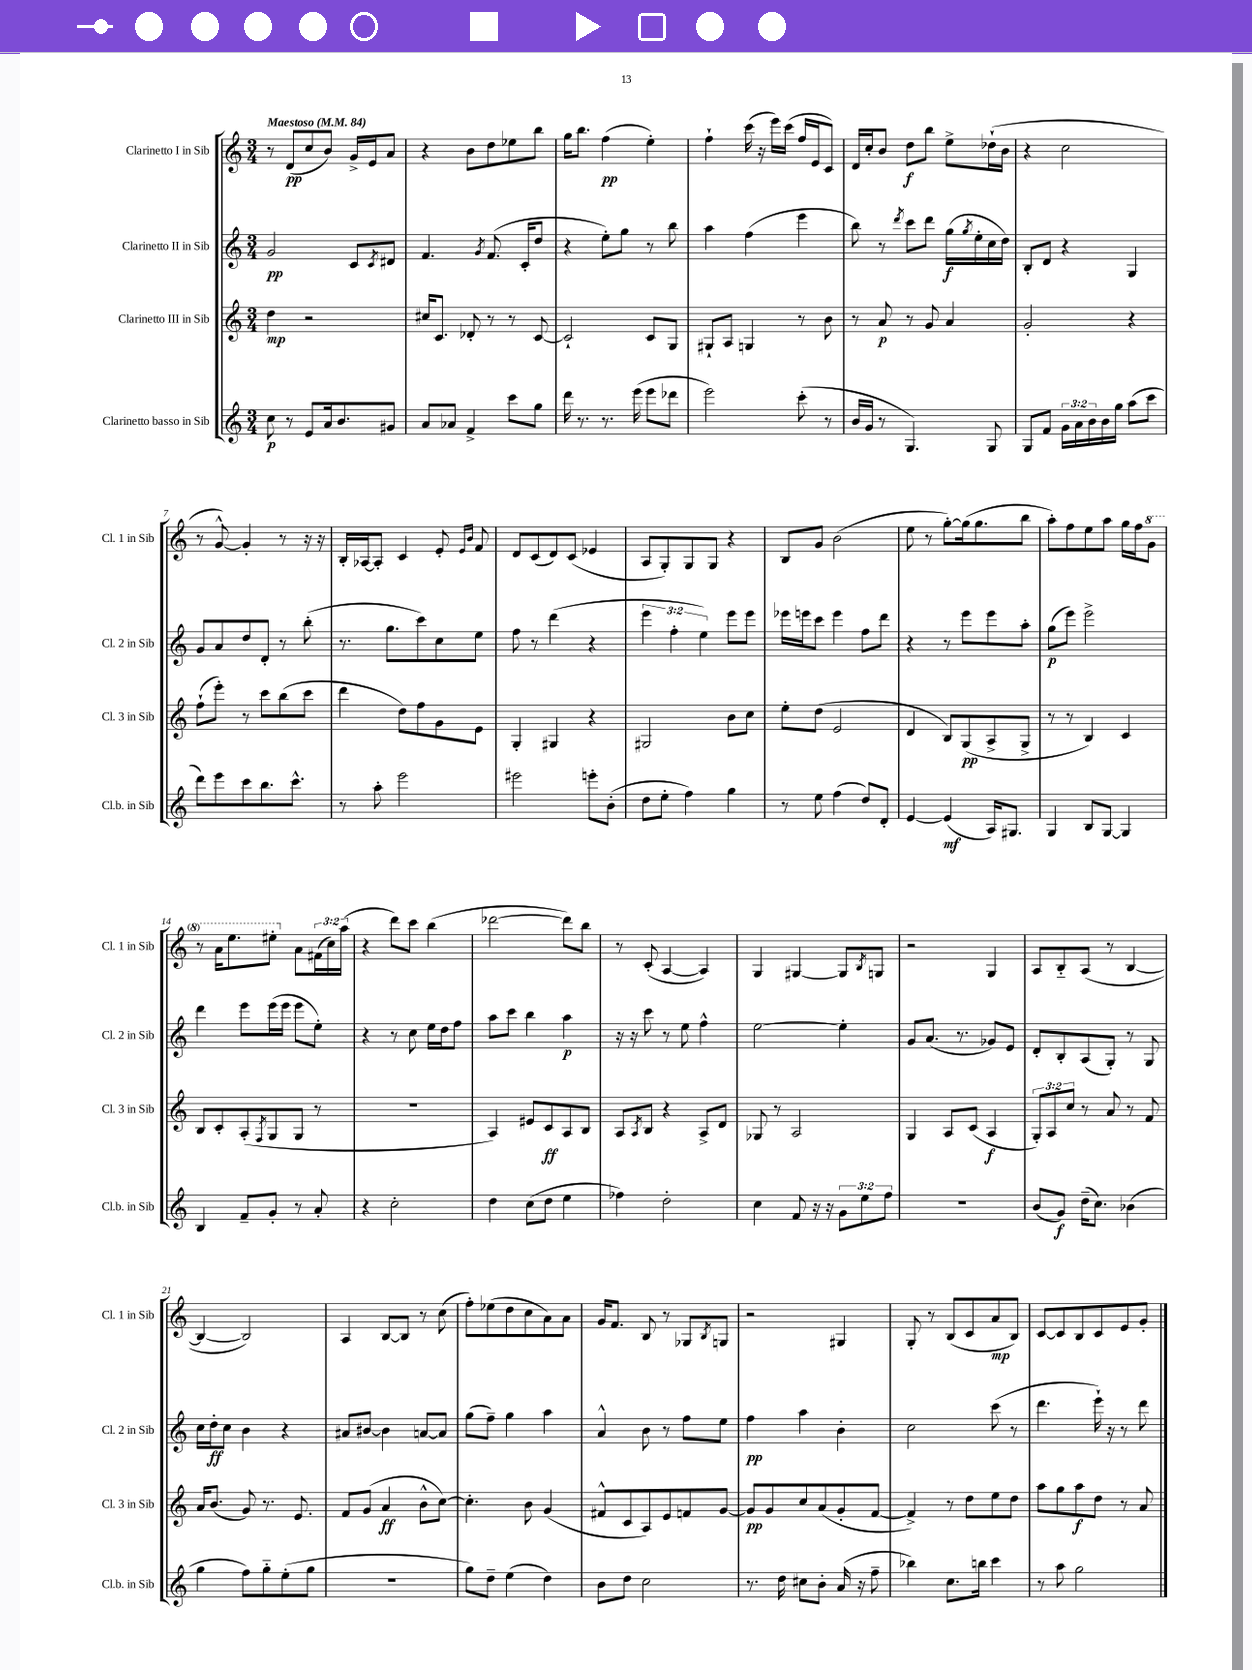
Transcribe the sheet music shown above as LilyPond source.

<<
\new StaffGroup <<
\new Staff = "s0" \with { instrumentName = "Clarinetto I in Sib" shortInstrumentName = "Cl. 1 in Sib" } {
    \clef treble \key c \major \numericTimeSignature \time 3/4 \override Staff.TupletNumber.text = #tuplet-number::calc-fraction-text \tempo "Maestoso" 4 = 84
    r8 d'8\pp( c''8 b'8) g'16-> e'16 a'8 |
    r4 b'8 d''8 ees''8 b''8 |
    g''16 b''8. f''4\pp( e''4-.) |
    f''4-! c'''16( r16 e'''16) c'''16( f''16 e'16 c'8) |
    d'16 c''16-. b'8 d''8\f b''8 e''8-> des''16-!( b'16 |
    r4 c''2 |
    r8 g'8~-^) g'4-. r8 r16 r16 |
    b16-. aes16~ aes8-. c'4 e'8-. \grace { e'16 b'16 } f'8 |
    d'8 c'8( d'8) c'8( ees'4 |
    a8 g8-.) g8 g8 r4 |
    b8 g'8 b'2( |
    e''8 r8 g''8~-.) g''16( g''8. b''8 |
    a''8-.) f''8 e''8 a''8 g''16 f''16 \ottava #1 g''8 |
    r8 a''16 e'''8. eis'''8-. \ottava #0 a'8 \tuplet 3/2 { fis'16( c''16) a''16( } |
    r4 d'''8) c'''8 b''4( |
    des'''2~ des'''8) b''8 |
    r8 c'8-.( a4~ a4) |
    g4 gis4~ gis8 \acciaccatura { b8 } g8 |
    r2 g4 |
    a8 b8-_ a8( r8 b4~ |
    b4~ b2) |
    a4 b8~ b8 r8 c''8( |
    f''8-.) ees''8( d''8 c''8 a'8) a'8 |
    g'16 f'8. b8 r8 ges8 \acciaccatura { b8 } g8 |
    r2 gis4 |
    g8-. r8 b8( c'8 a'8\mp b8) |
    c'8~ c'8 b8 c'8 e'8 g'8-. \bar "|." |
}
\new Staff = "s1" \with { instrumentName = "Clarinetto II in Sib" shortInstrumentName = "Cl. 2 in Sib" } {
    \clef treble \key c \major \numericTimeSignature \time 3/4 \override Staff.TupletNumber.text = #tuplet-number::calc-fraction-text
    g'2\pp c'8 \acciaccatura { c'8 } dis'8 |
    f'4. \acciaccatura { g'8 } f'8.( c'16-. d''8 |
    r4 e''8-.) g''8 r8 b''8 |
    a''4 f''4( e'''4 |
    b''8) r8 \acciaccatura { d'''8 } c'''8 d'''8 g''16\f( \acciaccatura { g''8 } e''16-. c''16 d''16) |
    b8-. d'8 r4 g4 |
    g'8 a'8 d''8 d'8-. r8 b''8-.( |
    r8. g''8. c'''8) c''8 e''8 |
    f''8 r8 d'''4( r4 |
    \tuplet 3/2 { e'''4 f''4-. e''4) } e'''8 e'''8 |
    ees'''16 e'''16 c'''8 e'''4 f''8 d'''8 |
    r4 r8 e'''8 e'''8 a''8-. |
    g''8\p( e'''8) e'''2-> |
    d'''4 e'''8 e'''16( e'''16 e'''8 e''8-.) |
    r4 r8 c''8 e''16 d''16 f''8 |
    a''8 c'''8 b''4 a''4\p |
    r16 r16 c'''8 r8 e''8 f''4-^ |
    e''2~ e''4-. |
    g'8 a'8.( r8. ges'8) e'8 |
    d'8-. b8-. a8( g8-.) r8 g8 |
    c''16 d''16-.\ff c''8 b'4 r4 |
    ais'8 bis'8~ bis'4 a'8~ a'8 |
    g''8( f''8--) g''4 a''4 |
    a'4-^ b'8 r8 f''8 e''8 |
    f''4\pp a''4 b'4-. |
    c''2 c'''8( r8 |
    d'''4. e'''16-!) r16 r8 d'''8 \bar "|." |
}
\new Staff = "s2" \with { instrumentName = "Clarinetto III in Sib" shortInstrumentName = "Cl. 3 in Sib" } {
    \clef treble \key c \major \numericTimeSignature \time 3/4 \override Staff.TupletNumber.text = #tuplet-number::calc-fraction-text
    d''4\mp r2 |
    cis''16 c'8. des'8-. r8 r8 c'8~ |
    c'2-! c'8 g8 |
    gis8-! a8 g4 r8 b'8 |
    r8 a'8\p r8 g'8 a'4 |
    g'2-. r4 |
    f''8-!( e'''8-.) r8 c'''8 b''8( c'''8 |
    d'''4 d''8) f''8 g'8 e'8 |
    g4-. gis4 r4 |
    gis2 b'8 c''8 |
    e''8-. d''8( e'2 |
    d'4 b8) g8\pp( a8-> g8-> |
    r8 r8 b4) c'4 |
    b8 c'8-. a8-.( \acciaccatura { f8 } g8 g8 r8 |
    R2. |
    a4) eis'8 c'8\ff a8 b8 |
    a8 \acciaccatura { a8 } b8 r4 a8-> d'8 |
    ges8 r8 a2 |
    g4 a8 c'8( a4\f |
    \tuplet 3/2 { g8-.) a8 c''8 } r8 a'8 r8 f'8 |
    a'16 b'8.( g'8) r8. e'8. |
    f'8 g'8( a'4\ff b'8-^ c''8~) |
    c''4.-. b'8 g'4( |
    fis'8-^ c'8 a8) e'8 f'8 g'8~ |
    g'8\pp g'8 c''8 a'8( g'8-. f'8~ |
    f'4->) r8 d''8 e''8 d''8 |
    a''8 g''8 a''8\f d''8 r8 a'8 \bar "|." |
}
\new Staff = "s3" \with { instrumentName = "Clarinetto basso in Sib" shortInstrumentName = "Cl.b. in Sib" } {
    \clef treble \key c \major \numericTimeSignature \time 3/4 \override Staff.TupletNumber.text = #tuplet-number::calc-fraction-text
    c''8\p r8 e'8 a'16 b'8. gis'8 |
    a'8 aes'8 f'4-> c'''8 g''8 |
    d'''16 r8. r8. e'''16( e'''8 des'''8 |
    e'''2) c'''8-.( r8 |
    b'16 g'16 r8 g4.) g8 |
    g8 f'8 \tuplet 3/2 { g'16 a'16 b'16 } b'16 g''16 a''8( c'''8 |
    d'''8) e'''8 c'''8 b''8. c'''8.-^ |
    r8 a''8-. e'''2 |
    eis'''2 e'''8-. b'8-.( |
    d''8 e''8-. f''4) g''4 |
    r8 e''8 f''4( d''8) d'8-. |
    e'4~ e'4\mf( a16) gis8. |
    g4 b8 g8~ g4 |
    b4 f'8-- g'8-. r8 a'8-. |
    r4 c''2-. |
    d''4 c''8( d''8 e''4 |
    fes''4) d''2-. |
    c''4 f'8 r16 r16 \tuplet 3/2 { g'8 e''8 f''8 } |
    R2. |
    b'8( g'8\f) d''16--( c''8.) bes'4( |
    g''4 f''8) g''8-_ e''8-.( g''8 |
    R2. |
    g''8) d''8-- e''4( d''4) |
    b'8 d''8 c''2 |
    r8. d''16 cis''8 b'8-. a'16( r16 f''8-- |
    bes''4) c''8. b''16 c'''4 |
    r8 a''8 g''2 \bar "|." |
}
>>
>>
